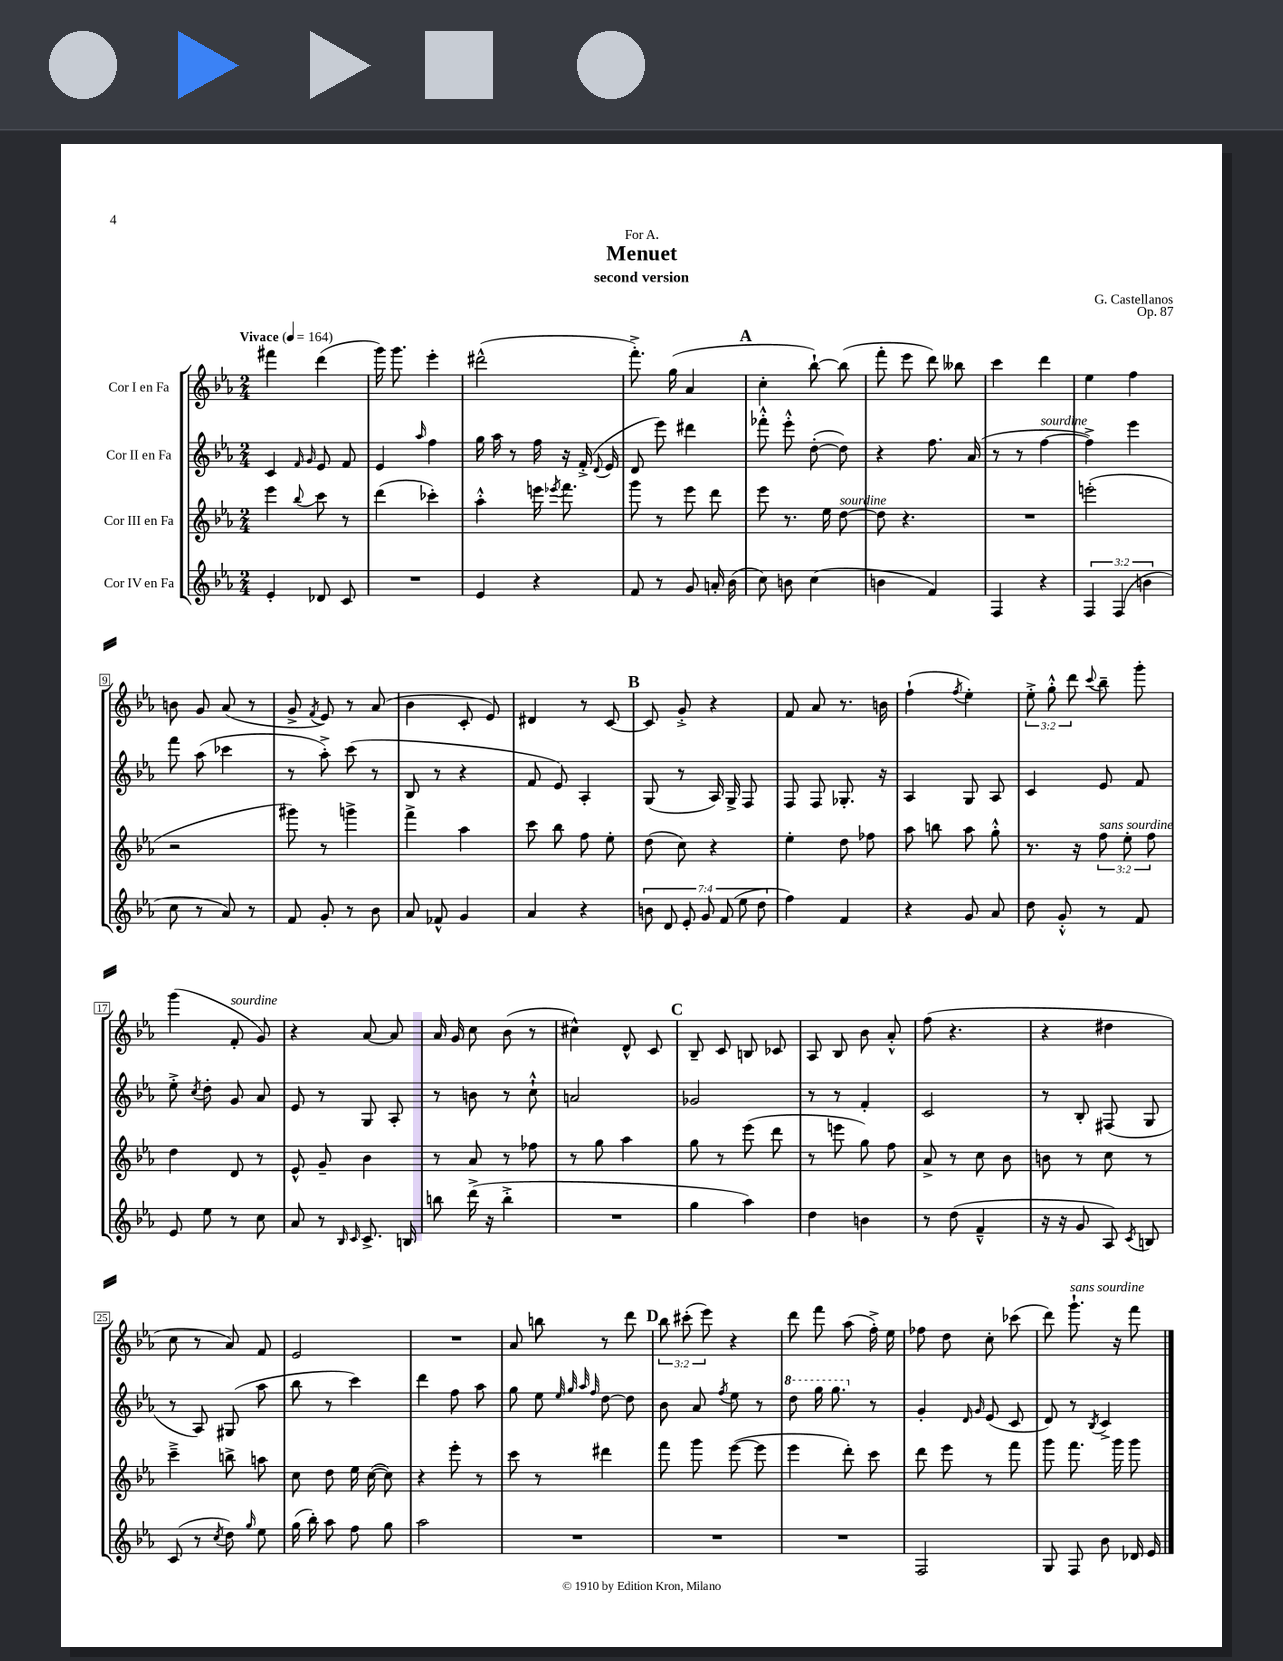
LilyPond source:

\header { title = "Menuet" composer = "G. Castellanos" subtitle = "second version" dedication = "For A." opus = "Op. 87" }
<<
\new StaffGroup <<
\new Staff = "s0" \with { instrumentName = "Cor I en Fa" } {
    \clef treble \key ees \major \numericTimeSignature \time 2/4 \override Staff.TupletNumber.text = #tuplet-number::calc-fraction-text \tempo "Vivace" 4 = 164
    \autoBeamOff fis'''4 d'''4( |
    g'''16) g'''8. ees'''4-. |
    dis'''2-^( |
    f'''8.-.->) g''16( aes'4 |
    \mark \markup { \bold "A" } c''4-. bes''8~-!) bes''8( |
    f'''8-. ees'''8 d'''8) beses''8 |
    c'''4 d'''4 |
    ees''4 f''4 |
    b'8 g'8 aes'8( r8 |
    g'8-> \acciaccatura { f'8 } ees'8) r8 aes'8( |
    bes'4 c'8-. ees'8) |
    dis'4 r8 c'8~ |
    \mark \markup { \bold "B" } c'8 g'8-.-> r4 |
    f'8 aes'8 r8. b'16 |
    f''4-!( \acciaccatura { f''8 } ees''4-.) |
    \tuplet 3/2 { ees''8-.-> g''8-.-^ d'''8 } \appoggiatura { c'''8 } bes''8-- g'''8-. |
    g'''4( f'8-.^\markup { \italic "sourdine" } g'8) |
    r4 aes'8~ aes'8 |
    aes'16 g'16 c''8 bes'8( r8 |
    cis''4-^) d'8-^ c'8 |
    \mark \markup { \bold "C" } bes8-- c'8 b8 ces'8 |
    aes8 bes8 bes'8 aes'8-.-^ |
    f''8( r4. |
    r4 dis''4 |
    c''8 r8 aes'8) f'8 |
    ees'2 |
    R2 |
    aes'8 b''8 r8 d'''8 |
    \mark \markup { \bold "D" } \tuplet 3/2 { bes''8 cis'''8-.( ees'''8) } r4 |
    d'''8 f'''8 aes''8( f''16-.->) ees''16 |
    fes''8 d''8 c''8-. ces'''8( |
    d'''8) g'''8.-!^\markup { \italic "sans sourdine" } r16 f'''8 \bar "|." |
}
\new Staff = "s1" \with { instrumentName = "Cor II en Fa" } {
    \clef treble \key ees \major \numericTimeSignature \time 2/4
    \autoBeamOff c'4 \grace { f'16 g'16 } ees'8 f'8 |
    ees'4 \grace { aes''16 } f''4 |
    g''16 aes''16 r8 f''16 r16 f'16-.->( \appoggiatura { d'8 } ees'16 |
    d'8 ees'''8) dis'''4 |
    \mark \markup { \bold "A" } fes'''8-.-^ ees'''8-.-^ d''8~-.( d''8) |
    r4 f''8. aes'16( |
    r8 r8 f''4~^\markup { \italic "sourdine" } |
    f''4->) ees'''4 |
    f'''8 aes''8( ces'''4 |
    r8 aes''8-.->) c'''8( r8 |
    bes8 r8 r4 |
    f'8 ees'8) aes4-. |
    \mark \markup { \bold "B" } g8( r8 aes16) g16-> f8 |
    f8 f8 ges8.-. r16 |
    aes4 g8 aes8 |
    c'4 ees'8 f'8 |
    ees''8-.-> \acciaccatura { c''8 } d''8-. g'8 aes'8 |
    ees'8 r8 g8 aes8-. |
    r8 b'8 r8 c''8-!-^ |
    a'2 |
    \mark \markup { \bold "C" } ges'2 |
    r8 r8 f'4-. |
    c'2 |
    r8 bes8-. fis8( g8 |
    r8 aes8) gis8( aes''8 |
    bes''8 r8 c'''4) |
    d'''4 f''8 aes''8 |
    g''8 ees''8 \grace { ees''32 g''32 aes''32 f''32 } d''8~ d''8 |
    \mark \markup { \bold "D" } bes'8 aes'8 \acciaccatura { f''8 } ees''8 r8 |
    \ottava #1 d'''8 g'''16 g'''8. \ottava #0 r8 |
    g'4-. \grace { d'16 g'16 } ees'8( c'8 |
    d'8) r8 \acciaccatura { bes8 } c'4-> \bar "|." |
}
\new Staff = "s2" \with { instrumentName = "Cor III en Fa" } {
    \clef treble \key ees \major \numericTimeSignature \time 2/4 \override Staff.TupletNumber.text = #tuplet-number::calc-fraction-text
    \autoBeamOff ees'''4 \appoggiatura { bes''8 } c'''8 r8 |
    d'''4( ces'''4-.) |
    aes''4-.-^ e'''16 \acciaccatura { ees'''8 } f'''8. |
    g'''8 r8 ees'''8 d'''8 |
    \mark \markup { \bold "A" } ees'''8 r8. ees''16 d''8~^\markup { \italic "sourdine" } |
    d''8 r4. |
    R2 |
    e'''2-.( |
    r2 |
    gis'''8) r8 g'''4-> |
    f'''4-> aes''4 |
    c'''8 bes''8 f''8 ees''8-. |
    \mark \markup { \bold "B" } d''8( c''8) r4 |
    ees''4-. d''8 fes''8 |
    aes''8 b''8 aes''8 g''8-.-^ |
    r8. r16 \tuplet 3/2 { f''8^\markup { \italic "sans sourdine" } ees''8-. f''8 } |
    d''4 d'8 r8 |
    ees'8-^ g'8-- bes'4 |
    r8 aes'8 r8 fes''8 |
    r8 g''8 aes''4 |
    \mark \markup { \bold "C" } g''8 r8 ees'''8( d'''8 |
    r8 e'''8 g''8) f''8 |
    aes'8-> r8 c''8 bes'8 |
    b'8 r8 c''8 r8 |
    c'''4---> b''8-> a''8 |
    c''8 d''8 ees''16 c''16~( c''8) |
    r4 ees'''8-. r8 |
    c'''8 r8 dis'''4 |
    \mark \markup { \bold "D" } f'''8 g'''8 ees'''8~( ees'''8 |
    ees'''4 d'''8-.) c'''8 |
    d'''8 ees'''8 r8 f'''8 |
    g'''8 f'''8. g'''16 g'''8 \bar "|." |
}
\new Staff = "s3" \with { instrumentName = "Cor IV en Fa" } {
    \clef treble \key ees \major \numericTimeSignature \time 2/4 \override Staff.TupletNumber.text = #tuplet-number::calc-fraction-text
    \autoBeamOff ees'4-. des'8 c'8 |
    R2 |
    ees'4 r4 |
    f'8 r8 g'8 a'16-. bes'16( |
    \mark \markup { \bold "A" } c''8) b'8 c''4( |
    b'4 f'4) |
    f4 r4 |
    \tuplet 3/2 { f4 f4( b'4 } |
    c''8 r8 aes'8) r8 |
    f'8 g'8-. r8 bes'8 |
    aes'8 fes'8-^ g'4 |
    aes'4 r4 |
    \mark \markup { \bold "B" } \tuplet 7/4 { b'8 d'8 ees'8-. g'8 f'8( ees''8 d''8 } |
    f''4) f'4 |
    r4 g'8 aes'8 |
    d''8 g'8-.-^ r8 f'8 |
    ees'8 ees''8 r8 c''8 |
    aes'8 r8 \grace { bes16 c'16 } c'8.-> b16 |
    b''8 d'''16->( r16 b''4-.-> |
    R2 |
    \mark \markup { \bold "C" } g''4 aes''4) |
    d''4 b'4 |
    r8 d''8( f'4---^ |
    r16 r16 g'8 aes8) \acciaccatura { c'8 } b8 |
    c'8( r8 \acciaccatura { c''8 } d''8) \grace { g''16 } ees''8 |
    g''16( bes''16-.) aes''8 f''8 g''8 |
    aes''2 |
    R2 |
    \mark \markup { \bold "D" } R2 |
    R2 |
    f2 |
    g8 f8 bes'8 des'16 ees'16 \bar "|." |
}
>>
>>
\layout { \context { \Score \override BarNumber.stencil = #(make-stencil-boxer 0.1 0.3 ly:text-interface::print) } }
